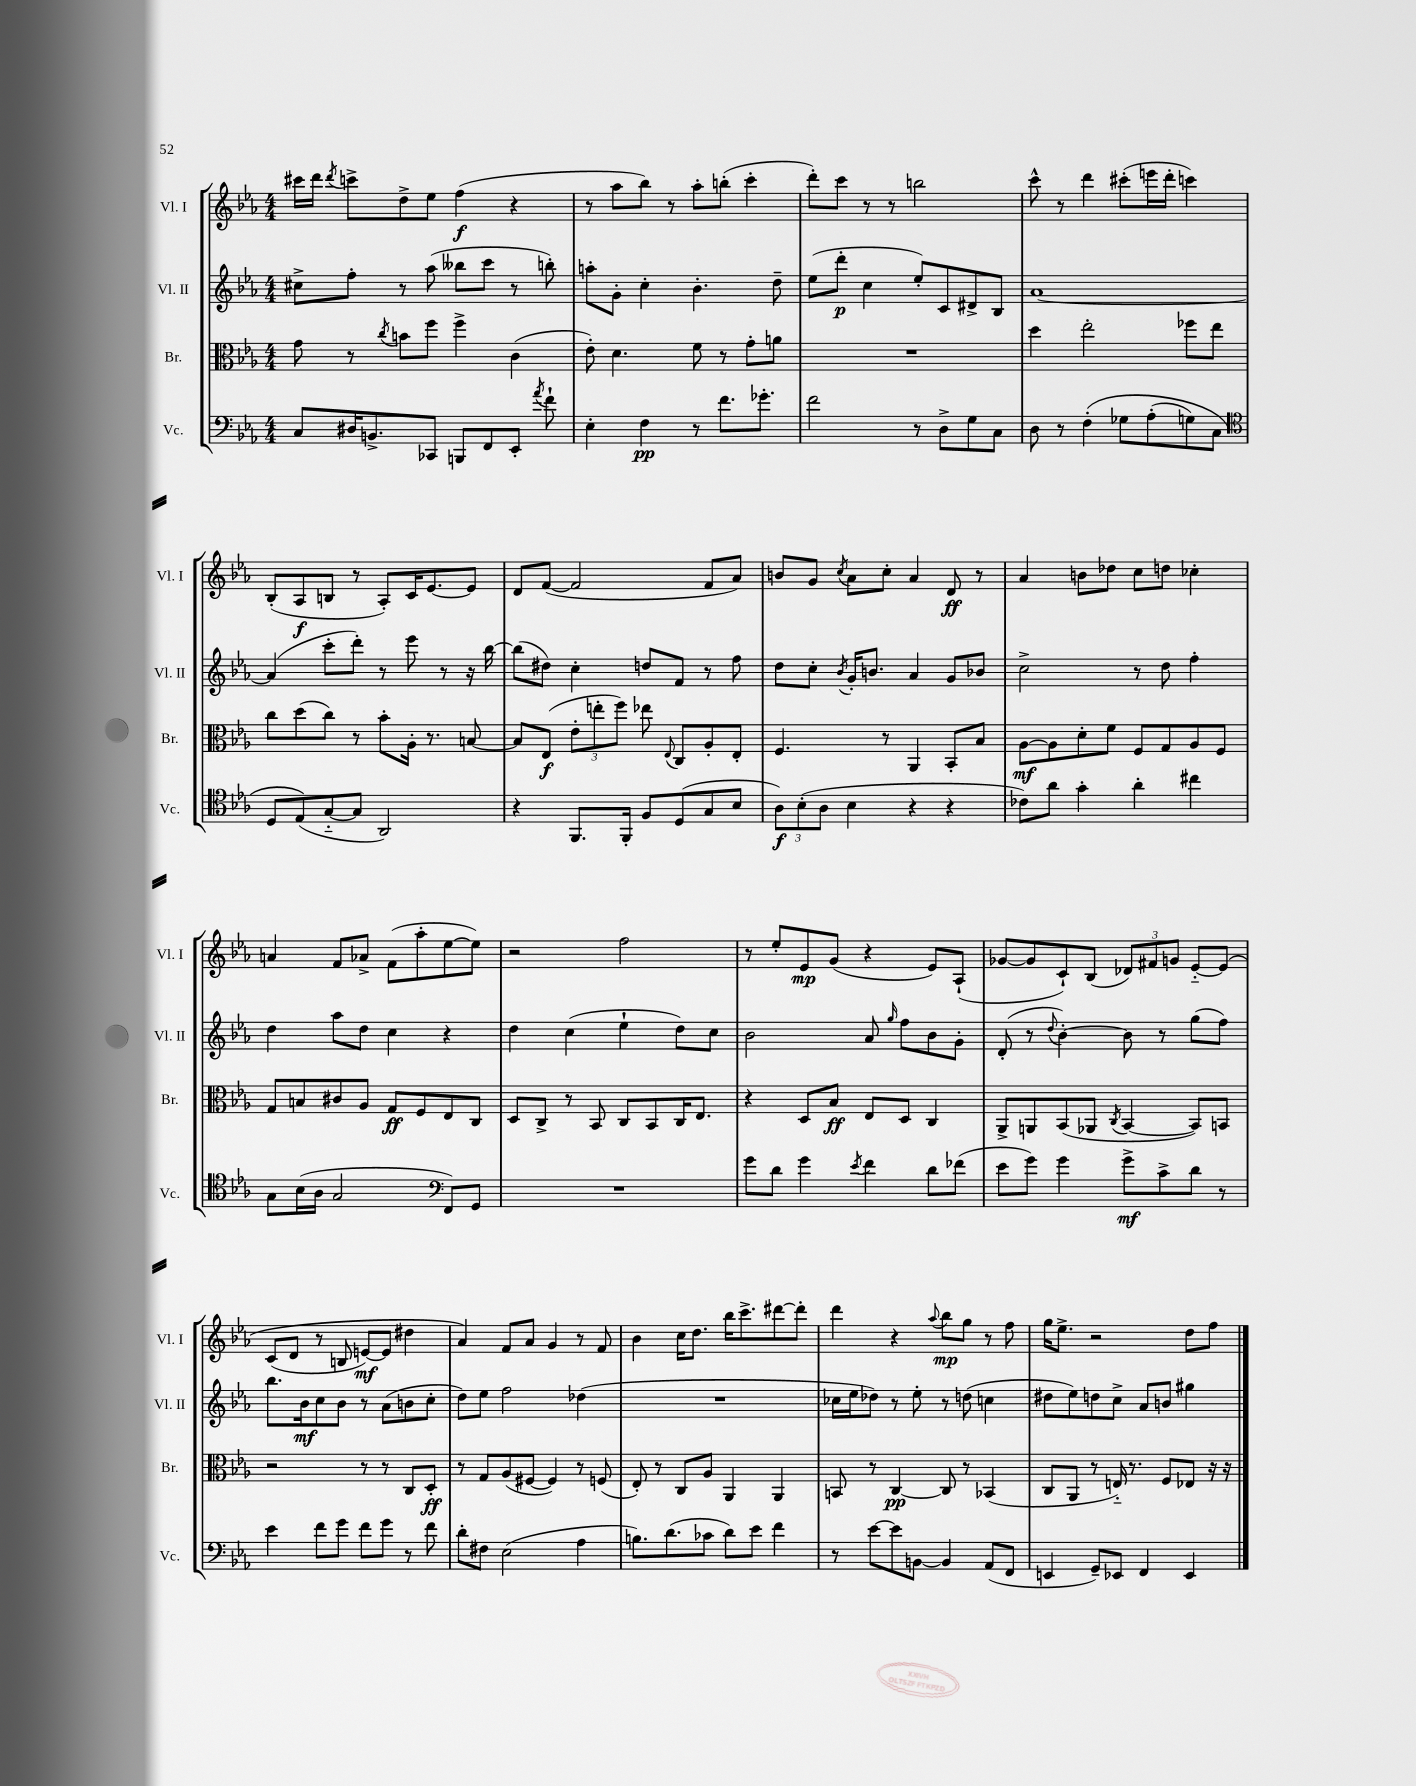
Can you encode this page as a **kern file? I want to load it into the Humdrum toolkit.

**kern	**dynam	**kern	**dynam	**kern	**dynam	**kern	**dynam
*part4	*part4	*part3	*part3	*part2	*part2	*part1	*part1
*staff4	*staff4	*staff3	*staff3	*staff2	*staff2	*staff1	*staff1
*I"Vc.	*	*I"Br.	*	*I"Vl. II	*	*I"Vl. I	*
*I'Vc.	*	*I'Br.	*	*I'Vl. II	*	*I'Vl. I	*
*clefF4	*	*clefC3	*	*clefG2	*	*clefG2	*
*k[b-e-a-]	*	*k[b-e-a-]	*	*k[b-e-a-]	*	*k[b-e-a-]	*
*M4/4	*	*M4/4	*	*M4/4	*	*M4/4	*
=12	=12	=12	=12	=12	=12	=12	=12
8C/L	.	8g\	.	8cc#X^\L	.	16ccc#X\LL	.
.	.	.	.	.	.	16ddd\JJ	.
.	.	.	.	.	.	8qddd/	.
16D#X/K	.	8r	.	8ff'\J	.	8cccn^\L	.
8.BBn^/	.	.	.	.	.	.	.
.	.	8qcc/	.	.	.	.	.
.	.	8bn\L	.	8r	.	8dd^\	.
8CC-X/J	.	8ff\J	.	(8aa-\	.	8ee-\J	.
8BBBn/L	.	4ff^\	.	8bb--X\L	.	(4ff\	f
8FF/	.	.	.	8ccc\J	.	.	.
8EE-'/J	.	(4c\	.	8r	.	4r	.
8qa-/	.	.	.	.	.	.	.
8f`\	.	.	.	8bbn'\)	.	.	.
=13	=13	=13	=13	=13	=13	=13	=13
4E-'\	.	8e-'\)	.	8aan'\L	.	8r	.
.	.	4.d\	.	8g'\J	.	8aa-\L	.
4F\	pp	.	.	4cc'\	.	8bb-\J)	.
.	.	.	.	.	.	8r	.
8r	.	8f\	.	4.b-'\	.	8aa-'\L	.
8.f\L	.	8r	.	.	.	(8bbn'\J	.
.	.	8g'\L	.	.	.	4ccc'\	.
8.g-X'\J	.	.	.	.	.	.	.
.	.	8an\J	.	8dd~\	.	.	.
=14	=14	=14	=14	=14	=14	=14	=14
2f\	.	1r	.	(8ee-\L	.	8ddd'\L)	.
.	.	.	.	8ddd'\J	p	8ccc\J	.
.	.	.	.	4cc\	.	8r	.
.	.	.	.	.	.	8r	.
8r	.	.	.	8ee-'/L)	.	2bbn\	.
8D^\L	.	.	.	8c/	.	.	.
8G\	.	.	.	8d#X^/	.	.	.
8C\J	.	.	.	8B-/J	.	.	.
=15	=15	=15	=15	=15	=15	=15	=15
8D\	.	4dd\	.	[1a-	.	8ccc^^\	.
8r	.	.	.	.	.	8r	.
(4F'\	.	2ee-'\	.	.	.	4ddd\	.
8G-X\L	.	.	.	.	.	(8ccc#X'\L	.
(8A-'\	.	.	.	.	.	16eeen\L	.
.	.	.	.	.	.	16ddd'\JJ	.
8Gn\)	.	8ff-X\L	.	.	.	4cccn\)	.
8C\J	.	8ee-\J	.	.	.	.	.
!!LO:LB:g=z
=16	=16	=16	=16	=16	=16	=16	=16
*clefC4	*	*	*	*	*	*	*
8D/L	.	8cc\L	.	(4a-/]	.	(8B-'/L	.
(8E-/)	.	(8dd\	.	.	.	8A-/	f
[8G/	.	8cc\J)	.	8ccc'\L	.	8Bn/J	.
8G/J]	.	8r	.	8ddd'\J)	.	8r	.
2AA-/)	.	8b-'\L	.	8r	.	8A-'/L)	.
.	.	16A-'\Jk	.	8eee-\	.	16c/K	.
.	.	8.r	.	.	.	[8.e-/	.
.	.	.	.	8r	.	.	.
.	.	[8Bn/	.	16r	.	8e-/J]	.
.	.	.	.	[16bb-\	.	.	.
=17	=17	=17	=17	=17	=17	=17	=17
4r	.	8B/L]	.	(8bb-\L]	.	8d/L	.
.	.	(8E-/J	f	8dd#X\J)	.	([8f/J	.
8.FF/L	.	12e-'\L	.	4cc'\	.	2f/]	.
.	.	12een'\	.	.	.	.	.
.	.	12ff\J)	.	.	.	.	.
16FF'/Jk	.	.	.	.	.	.	.
8F/L	.	8ee-X\	.	8ddn/L	.	.	.
.	.	8qqE-/	.	.	.	.	.
(8D/	.	8C/L	.	8f/J	.	.	.
8G/	.	8A-'/	.	8r	.	8f/L	.
8B-/J	.	8E-'/J	.	8ff\	.	8a-/J)	.
=18	=18	=18	=18	=18	=18	=18	=18
12A-\L)	f	4.F/	.	8dd\L	.	8bn/L	.
(12B-'\	.	.	.	.	.	.	.
.	.	.	.	8cc'\J	.	8g/J	.
12A-\J	.	.	.	.	.	.	.
.	.	.	.	8qb-/	.	8qcc/	.
4B-\	.	.	.	16g'/KL	.	8a-\L	.
.	.	.	.	8.bn/J	.	.	.
.	.	8r	.	.	.	8cc'\J	.
4r	.	4AA-/	.	4a-/	.	4a-/	.
4r	.	8BB-'/L	.	8g/L	.	8d/	ff
.	.	8B-/J	.	8b-X/J	.	8r	.
=19	=19	=19	=19	=19	=19	=19	=19
8c-X\L)	.	[8A-\L	mf	2cc^\	.	4a-/	.
8a-\J	.	8A-\]	.	.	.	.	.
4g'\	.	8d'\	.	.	.	8bn\L	.
.	.	8f\J	.	.	.	8dd-X\J	.
4a-'\	.	8F/L	.	8r	.	8cc\L	.
.	.	8G/	.	8dd\	.	8ddn\J	.
4cc#X\	.	8A-/	.	4ff'\	.	4cc-X'\	.
.	.	8F/J	.	.	.	.	.
!!LO:LB:g=z
=20	=20	=20	=20	=20	=20	=20	=20
8G\L	.	8G/L	.	4dd\	.	4an/	.
(16B-\L	.	8Bn/	.	.	.	.	.
16A-\JJ	.	.	.	.	.	.	.
2G/	.	8c#X/	.	8aa-\L	.	8f/L	.
.	.	8A-/J	.	8dd\J	.	8a-X^/J	.
.	.	8G/L	ff	4cc\	.	(8f\L	.
.	.	8F/	.	.	.	8aa-'\	.
*clefF4	*	*	*	*	*	*	*
8FF/L)	.	8E-/	.	4r	.	[8ee-\	.
8GG/J	.	8C/J	.	.	.	8ee-\J])	.
=21	=21	=21	=21	=21	=21	=21	=21
1r	.	8D/L	.	4dd\	.	2r	.
.	.	8C^/J	.	.	.	.	.
.	.	8r	.	(4cc\	.	.	.
.	.	8BB-/	.	.	.	.	.
.	.	8C/L	.	4ee-`\	.	2ff\	.
.	.	8BB-/	.	.	.	.	.
.	.	16C/K	.	8dd\L)	.	.	.
.	.	8.E-/J	.	.	.	.	.
.	.	.	.	8cc\J	.	.	.
=22	=22	=22	=22	=22	=22	=22	=22
8g\L	.	4r	.	2b-\	.	8r	.
8d\J	.	.	.	.	.	8ee-'/L	.
4g\	.	8D/L	.	.	.	8e-/	mp
.	.	8B-/J	ff	.	.	(8g/J	.
8qe-/	.	.	.	.	.	.	.
4f\	.	8E-/L	.	8a-/	.	4r	.
.	.	.	.	16qqgg/	.	.	.
.	.	8D/J	.	8ff\L	.	.	.
8d\L	.	4C/	.	8b-\	.	8e-/L)	.
(8f-X\J	.	.	.	8g'\J	.	(8A-`/J	.
=23	=23	=23	=23	=23	=23	=23	=23
8e-\L	.	8AA-^/L	.	(8d'/	.	[8g-X/L	.
8g\J)	.	8AAn/	.	8r	.	8g-/]	.
.	.	.	.	8qqdd/	.	.	.
4g\	.	(8BB-/	.	[4b-'\)	.	8c`/)	.
.	.	8AA-X/J	.	.	.	(8B-/J	.
.	.	8qC/	.	.	.	.	.
8g^\L	mf	[4BB-/	.	8b-\]	.	12d-X/L)	.
.	.	.	.	.	.	12f#X/	.
8c^\	.	.	.	8r	.	.	.
.	.	.	.	.	.	12gn/J	.
8d\J	.	8BB-/L])	.	(8gg\L	.	[8e-/L	.
8r	.	8BBn/J	.	8ff\J)	.	(8e-/J]	.
!!LO:LB:g=z
=24	=24	=24	=24	=24	=24	=24	=24
4e-\	.	2r	.	8.bb-\L	.	(8c/L	.
.	.	.	.	.	.	8d/J	.
.	.	.	.	16b-\k	mf	.	.
8f\L	.	.	.	8cc\	.	8r	.
8g\J	.	.	.	8b-\J	.	8Bn/	.
8f\L	.	8r	.	8r	.	[8en/L)	mf
8g\J	.	8r	.	(8a-\L	.	8e/J]	.
8r	.	8C/L	.	8bn\	.	4dd#X\	.
8f\	.	8D'/J	ff	8cc'\J	.	.	.
=25	=25	=25	=25	=25	=25	=25	=25
8d'\L	.	8r	.	8dd\L)	.	4a-/)	.
8F#X\J	.	8G/L	.	8ee-\J	.	.	.
(2E-\	.	(8A-/	.	2ff\	.	8f/L	.
.	.	[8F#X/J	.	.	.	8a-/J	.
.	.	4F#/])	.	.	.	4g/	.
4A-\	.	8r	.	(4dd-X\	.	8r	.
.	.	(8Fn/	.	.	.	8f/	.
=26	=26	=26	=26	=26	=26	=26	=26
8.Bn\L)	.	8E-'/)	.	1r	.	4b-\	.
.	.	8r	.	.	.	.	.
(8.d\	.	.	.	.	.	.	.
.	.	8C/L	.	.	.	16cc\KL	.
.	.	.	.	.	.	8.dd\J	.
8c-X\J	.	8A-/J	.	.	.	.	.
8d\L)	.	4AA-/	.	.	.	16bb-\KL	.
.	.	.	.	.	.	8.ccc^\	.
8e-\J	.	.	.	.	.	.	.
4f\	.	4AA-/	.	.	.	[8ddd#X\	.
.	.	.	.	.	.	8ddd#'\J]	.
=27	=27	=27	=27	=27	=27	=27	=27
8r	.	8BBn/	.	16cc-X\LL	.	4ddd\	.
.	.	.	.	16ee-\J	.	.	.
[8e-\L	.	8r	.	8dd-X\J)	.	.	.
8e-\]	.	[4C/	pp	8r	.	4r	.
[8BBn\J	.	.	.	8ee-'\	.	.	.
.	.	.	.	.	.	8qqaa-/	.
4BB/]	.	8C/]	.	8r	.	8bb-\L	mp
.	.	8r	.	(8ddn\	.	8gg\J	.
(8AA-/L	.	(4BB-X/	.	4ccn\	.	8r	.
8FF/J	.	.	.	.	.	8ff\	.
=28	=28	=28	=28	=28	=28	=28	=28
4EEn/	.	8C/L	.	8dd#X\L	.	16gg\KL	.
.	.	.	.	.	.	8.ee-^\J	.
.	.	8AA-/J	.	8ee-\)	.	.	.
8GG~/L)	.	8r	.	8ddn\	.	2r	.
8EE-X/J	.	16En/)	.	8cc^\J	.	.	.
.	.	8.r	.	.	.	.	.
4FF/	.	.	.	8a-/L	.	.	.
.	.	8F/L	.	8bn/J	.	.	.
4EE-/	.	8E-X/J	.	4gg#X\	.	8dd\L	.
.	.	16r	.	.	.	8ff\J	.
.	.	16r	.	.	.	.	.
==	==	==	==	==	==	==	==
*-	*-	*-	*-	*-	*-	*-	*-
